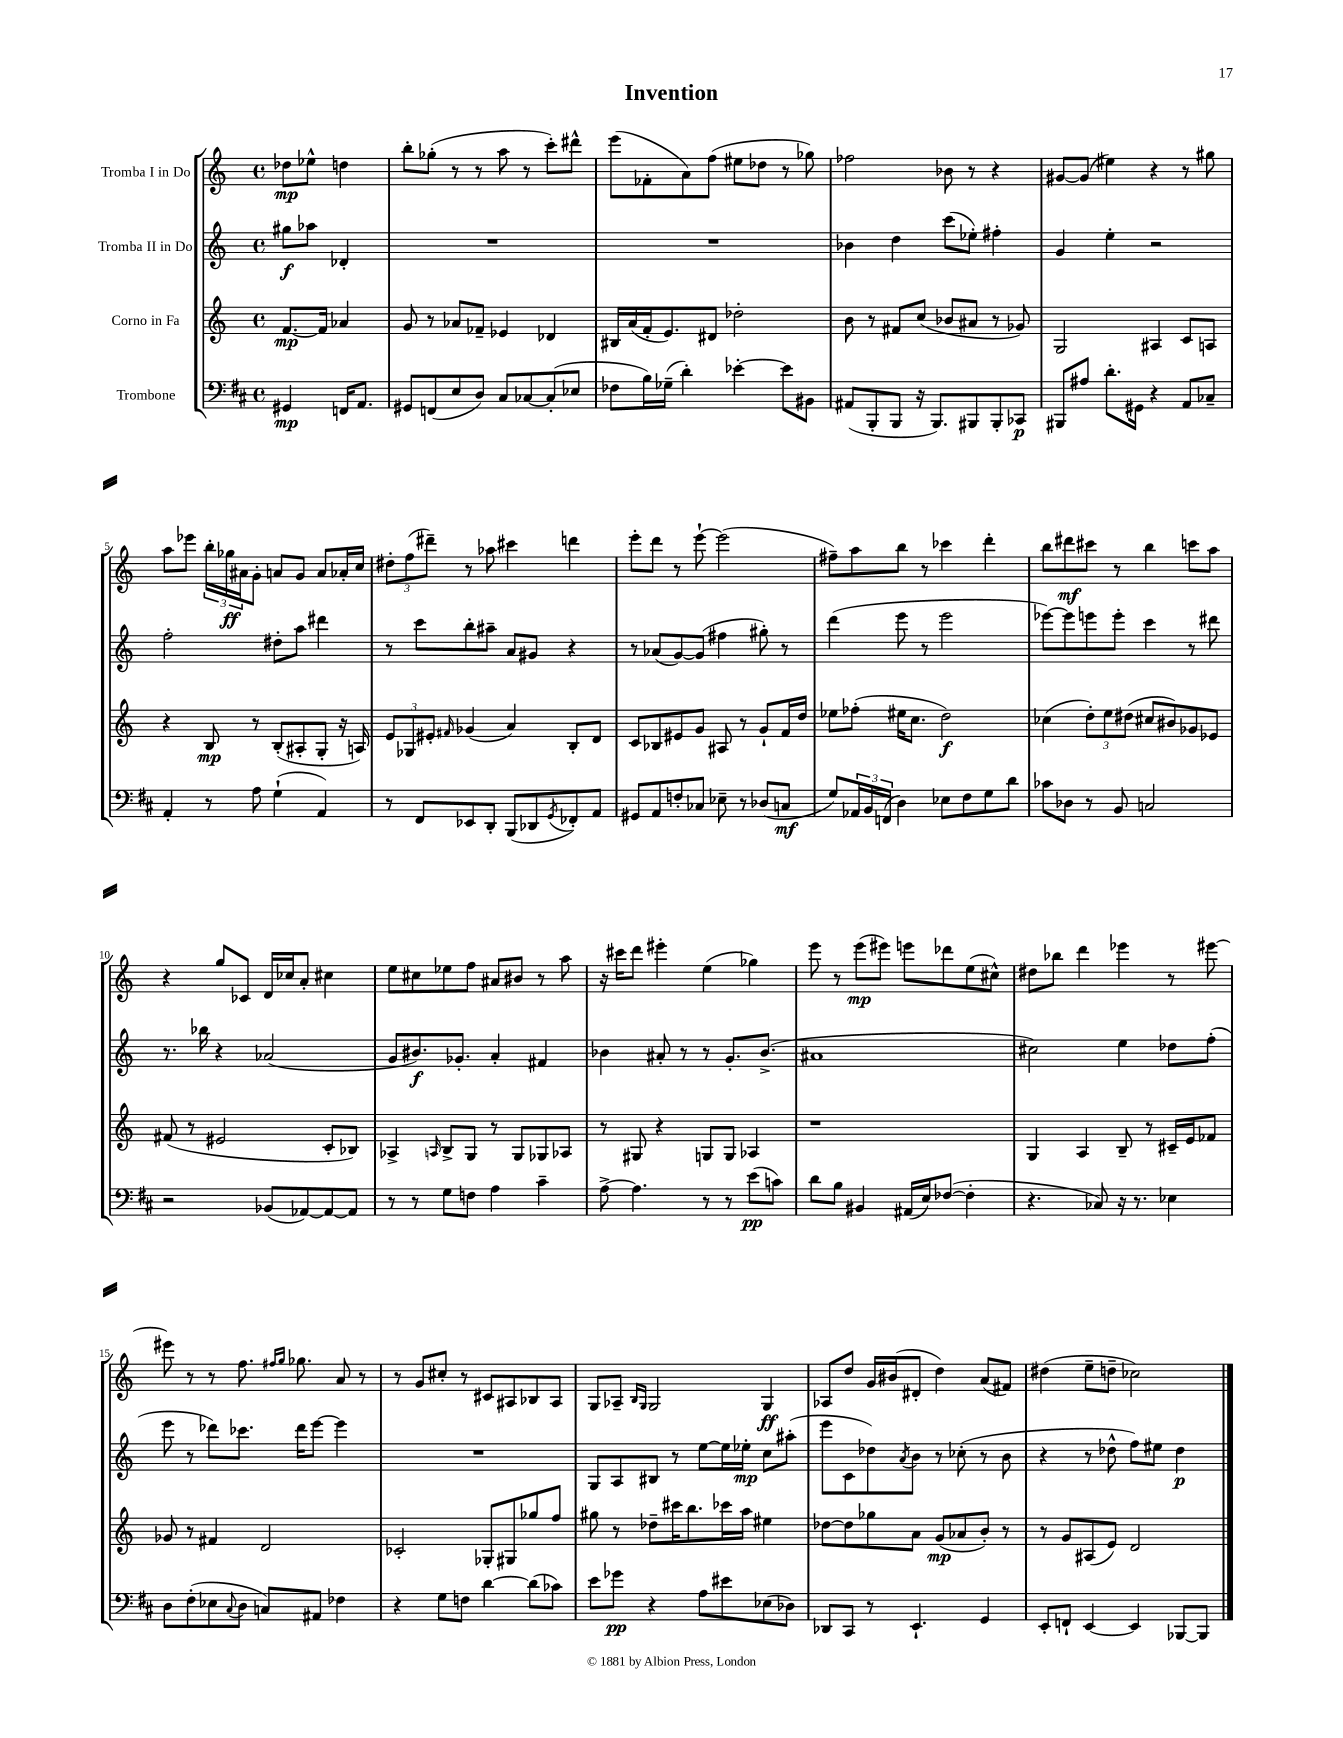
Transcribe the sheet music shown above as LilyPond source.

\header { title = "Invention" }
<<
\new StaffGroup <<
\new Staff = "s0" \with { instrumentName = "Tromba I in Do" } {
    \clef treble \key c \major \defaultTimeSignature \time 4/4 \partial 2
    des''8\mp ees''8-^ d''4 |
    b''8-. ges''8-.( r8 r8 a''8 r8 c'''8-.) dis'''8-^ |
    e'''8( fes'8-. a'8) f''8( eis''8 des''8 r8 ges''8) |
    fes''2 bes'8 r8 r4 |
    gis'8~ gis'8( eis''4) r4 r8 gis''8 |
    a''8 ees'''8 \tuplet 3/2 { b''16-. ges''16\ff ais'16 } g'8-. a'8 g'8 a'8 aes'16-. c''16 |
    \tuplet 3/2 { dis''8-. f''8( dis'''8--) } r8 aes''8 cis'''4 d'''4 |
    e'''8-. d'''8 r8 e'''8~-! e'''2( |
    fis''8--) a''8 b''8 r8 ces'''4 d'''4-. |
    b''8 dis'''8\mf cis'''8 r8 b''4 c'''8 a''8 |
    r4 g''8 ces'8 d'16 ces''16 a'8-. cis''4 |
    e''8 cis''8 ees''8 f''8 ais'8 bis'8 r8 a''8 |
    r16 cis'''16 d'''8 eis'''4-. e''4( ges''4) |
    e'''8 r8 e'''8\mp( eis'''8) e'''8 des'''8 e''8( cis''8-^) |
    dis''8 bes''8 d'''4 ees'''4 r8 eis'''8~ |
    eis'''8 r8 r8 f''8. \grace { fis''16 g''16 } ges''8. a'8 r8 |
    r8 g'8 cis''8-. r8 cis'8 ais8 bes8 ais8 |
    g8 aes8-- \grace { b16 g16 } g2 g4\ff |
    aes8 d''8 g'16 bis'16( dis'8-. d''4) a'8( fis'8) |
    dis''4( e''8-- d''8-- ces''2) \bar "|." |
}
\new Staff = "s1" \with { instrumentName = "Tromba II in Do" } {
    \clef treble \key c \major \defaultTimeSignature \time 4/4 \partial 2
    gis''8\f aes''8 des'4-. |
    R1 |
    R1 |
    bes'4 d''4 c'''8( ees''8-.) fis''4-. |
    g'4 e''4-. r2 |
    f''2-. dis''8-. a''8 dis'''4 |
    r8 c'''8 b''8-. ais''8-- a'8 gis'8 r4 |
    r8 aes'8( g'8~) g'8( fis''4 gis''8-.) r8 |
    d'''4( e'''8 r8 e'''2 |
    ees'''8~) ees'''8 e'''8 e'''8-. c'''4 r8 dis'''8 |
    r8. bes''16 r4 aes'2( |
    g'8 bis'8.\f) ges'8.-. a'4-. fis'4 |
    bes'4 ais'8-. r8 r8 g'8.-. bes'8.->( |
    ais'1 |
    cis''2) e''4 des''8 f''8-.( |
    e'''8 r8 des'''8) ces'''8. des'''16 e'''8~ e'''4 |
    R1 |
    g8 a8 bis8 r8 e''8~ e''16 ees''16-.\mp c''8 ais''8-.( |
    e'''8 c'8 des''8) \acciaccatura { a'8 } b'8 r8 ces''8-.( r8 b'8 |
    r4 r8 des''8-^ f''8) eis''8 des''4\p \bar "|." |
}
\new Staff = "s2" \with { instrumentName = "Corno in Fa" } {
    \clef treble \key c \major \defaultTimeSignature \time 4/4 \partial 2
    f'8.~\mp f'16 aes'4 |
    g'8 r8 aes'8 fes'8-- ees'4 des'4 |
    bis16 a'16( f'16-. e'8.) dis'8 des''2-. |
    b'8 r8 fis'8 c''8( bes'8 ais'8 r8 ges'8) |
    g2 ais4 c'8 a8 |
    r4 b8\mp r8 b8-.( ais8-. g8-. r16 a16) |
    \tuplet 3/2 { e'8 ges8 eis'8-. } \grace { fis'16 } ges'4( a'4) b8-. d'8 |
    c'8 bes8 eis'8 g'8 ais8 r8 g'8-! f'16 d''16 |
    ees''8 fes''8-.( eis''16 c''8. d''2\f) |
    ces''4( \tuplet 3/2 { d''8-.) e''8 dis''8( } cis''8 bis'8) ges'8 ees'8 |
    fis'8( r8 eis'2 c'8-. bes8) |
    aes4-> \grace { a16 } b8-> g8 r8 g8 ges8 aes8 |
    r8 gis8 r4 g8 g8 aes4 |
    r1 |
    g4 a4 b8-- r8 cis'16-- e'16 fes'8 |
    ges'8 r8 fis'4 d'2 |
    ces'2-. ges8-. gis8 ges''8 f''8 |
    gis''8 r8 des''8-- cis'''16 b''8. ces'''16 a''16 eis''4 |
    des''8~ des''8 ges''8 a'8 g'8\mp( aes'8 b'8-.) r8 |
    r8 g'8 ais8( e'8) d'2 \bar "|." |
}
\new Staff = "s3" \with { instrumentName = "Trombone" } {
    \clef bass \key d \major \defaultTimeSignature \time 4/4 \partial 2
    gis,4\mp f,16 a,8. |
    gis,8 f,8( e8 d8) cis8 ces8~ ces8-.( ees8 |
    fes8 b16) ges16--( d'4-.) ees'4~-. ees'8 bis,8 |
    ais,8( b,,8-. b,,8 r16 b,,8.) bis,,8 bis,,8-. ces,8\p |
    bis,,8 ais8 d'8.-. gis,16 r4 a,8 ces8-- |
    a,4-. r8 a8 g4-!( a,4) |
    r8 fis,8 ees,8 d,8-. b,,8( des,8 \acciaccatura { g,8 } fes,8-.) a,8 |
    gis,8 a,8 f8-. ces8 ees8-- r8 des8( c8\mf |
    g8) \tuplet 3/2 { aes,16 b,16 f,16( } d4) ees8 fis8 g8 d'8 |
    ces'8 des8 r8 b,8 c2 |
    r2 bes,8( aes,8~) aes,8~ aes,8 |
    r8 r8 g8 f8 a4 cis'4-- |
    a8~-> a4. r8 r8 e'8\pp( c'8) |
    d'8 b8 bis,4 ais,16( e16) fes8~( fes4-. |
    r4. ces8) r16 r8. ees4 |
    d8 fis8-.( ees8 \appoggiatura { cis8 } d8 c8) ais,8 fes4 |
    r4 g8 f8 d'4~ d'8( ces'8) |
    e'8 ges'8\pp r4 a8 eis'8 ees8( des8) |
    des,8 cis,8 r8 e,4.-! g,4 |
    e,8-. f,8-! e,4~ e,4 bes,,8~ bes,,8 \bar "|." |
}
>>
>>
